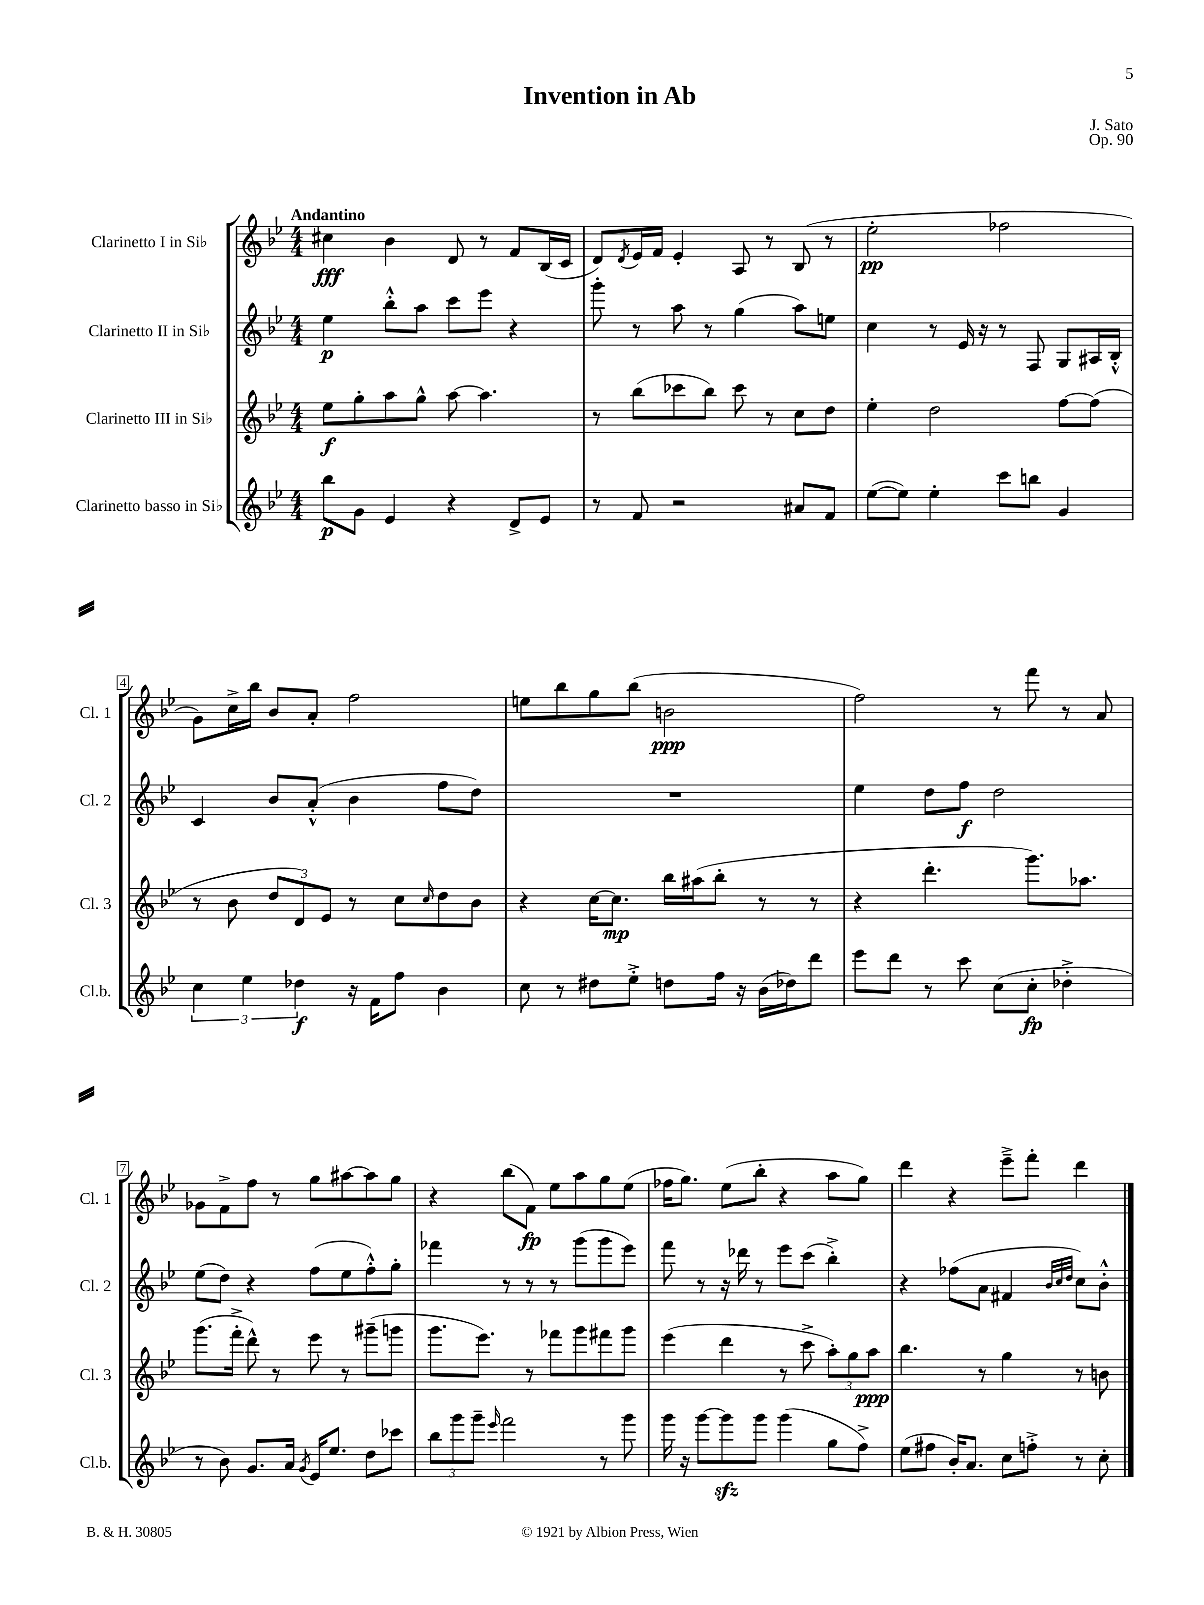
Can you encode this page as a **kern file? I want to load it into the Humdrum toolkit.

**kern	**kern	**kern	**kern
*staff4	*staff3	*staff2	*staff1
*clefG2	*clefG2	*clefG2	*clefG2
*k[b-e-]	*k[b-e-]	*k[b-e-]	*k[b-e-]
*M4/4	*M4/4	*M4/4	*M4/4
8bb-	8ee-	4ee-	4cc#
8g	8gg'	.	.
4e-	8aa	8bb-'^^	4b-
.	8gg^^	8aa	.
4r	[8aa	8ccc	8d
.	4.aa]	8eee-	8r
8d^	.	4r	8f
8e-	.	.	(16B-
.	.	.	16c
=	=	=	=
8r	8r	8ggg'	8d)
.	.	.	8qd
8f	(8bb-	8r	16e-
.	.	.	16f
2r	8ccc-	8aa	4e-'
.	8bb-)	8r	.
.	8ccc-	(4gg	8A
.	8r	.	8r
8a#	8cc	8aa)	(8B-
8f	8dd	8ee	8r
=	=	=	=
([8ee-	4ee-'	4cc	2ee-'
8ee-])	.	.	.
4ee-'	2dd	8r	.
.	.	16e-	.
.	.	16r	.
8ccc	.	8r	2ff-
8bb	.	8F	.
4g	[8ff	8G	.
.	(8ff]	16A#	.
.	.	16B-'^^	.
=	=	=	=
6cc	8r	4c	8g)
.	8b-	.	16cc^
6ee-	.	.	.
.	.	.	16bb-
.	12dd	8b-	8b-
6dd-	12d)	.	.
.	.	(8a'^^	8a'
.	12e-	.	.
16r	8r	4b-	2ff
16f	.	.	.
8ff	8cc	.	.
.	16qqcc	.	.
4b-	8dd	8ff	.
.	8b-	8dd)	.
=	=	=	=
8cc	4r	1r	8ee
8r	.	.	8bb-
8dd#	[16cc	.	8gg
.	8.cc]	.	.
8ee-'^	.	.	(8bb-
8dd	16bb-	.	2b
.	(16aa#	.	.
16ff	8bb-'	.	.
16r	.	.	.
(16b-	8r	.	.
16dd-)	.	.	.
8ddd	8r	.	.
=	=	=	=
8eee-	4r	4ee-	2ff)
8ddd	.	.	.
8r	4.ddd'	8dd	.
8ccc	.	8ff	.
(8cc	.	2dd	8r
8cc'	8.ggg)	.	8fff
4dd-'^	.	.	8r
.	8.aa-	.	.
.	.	.	8a
=	=	=	=
8r	(8.ggg	(8ee-	8g-
8b-)	.	8dd)	8f^
.	16fff'^	.	.
8.g	8ddd^^)	4r	8ff
.	8r	.	8r
16a	.	.	.
8qg	.	.	.
16e-	8eee-	(8ff	8gg
8.ee-	.	.	.
.	8r	8ee-	[8aa#
8dd	(8ggg#~	8ff'^^)	8aa#]
8ccc-	8ggg	8gg'	8gg
=	=	=	=
12bb-	8.ggg	4fff-	4r
12ggg	.	.	.
12ggg~	.	.	.
.	8.eee-)	.	.
16qqeee-	.	.	.
2fff	.	8r	(8bb-
.	8r	8r	8f)
.	8fff-	8r	8ee-
.	8ggg	(8ggg	8aa
8r	8fff#	8ggg	8gg
8ggg	8ggg	8eee-)	(8ee-
=	=	=	=
16ggg	(4eee-	8fff	16ff-
16r	.	.	8.gg)
[8ggg	.	8r	.
8ggg]	4ddd	16r	(8ee-
.	.	16ddd-	.
8ggg	.	8r	8bb-'
(4ggg	8r	8eee-	4r
.	8ccc^	(8ccc	.
8gg	12aa')	4bb-'^)	8aa
.	12gg	.	.
8ff^)	.	.	8gg)
.	12aa	.	.
=	=	=	=
(8ee-	4.bb-	4r	4ddd
8ff#	.	.	.
16b-')	.	(8ff-	4r
8.a	.	.	.
.	8r	8a	.
8cc	4gg	4f#	8eee-~^
8ff'^	.	.	8fff'
.	.	32qqb-	.
.	.	32qqcc	.
.	.	32qqdd	.
8r	8r	8cc)	4ddd
8cc'	8b	8b-'^^	.
==	==	==	==
*-	*-	*-	*-
